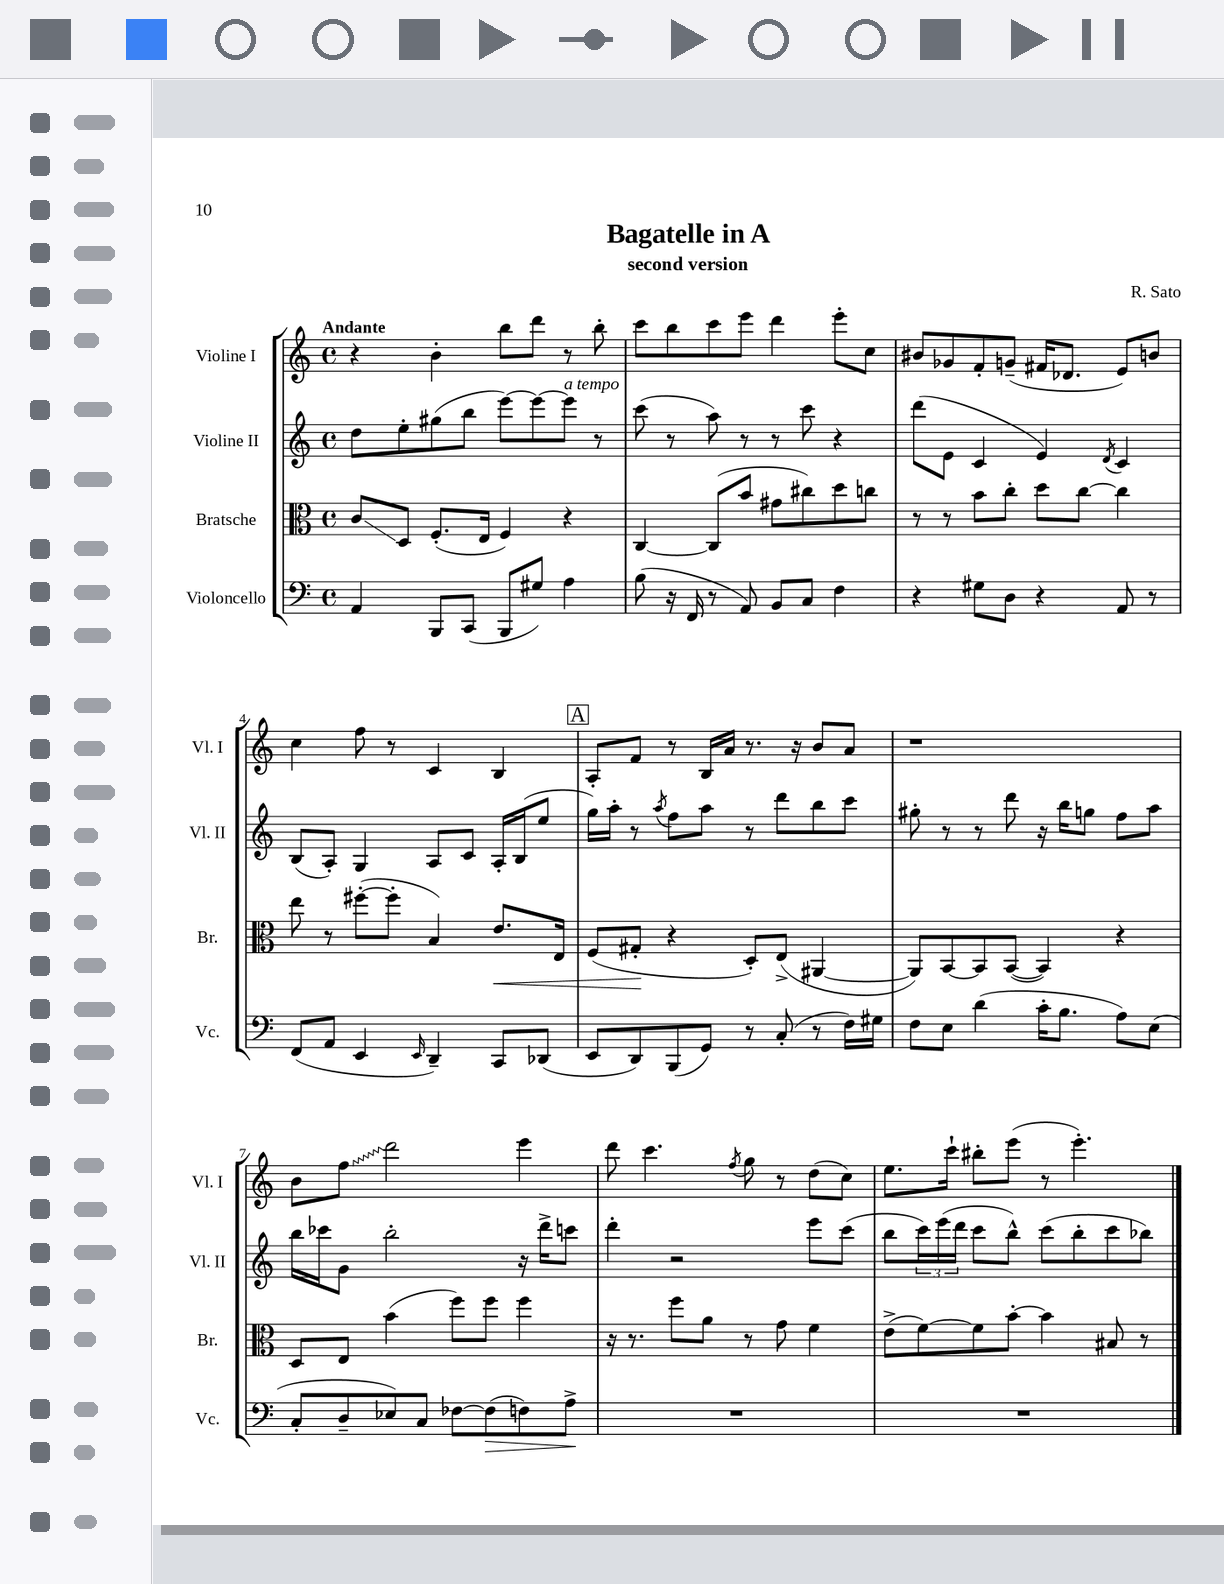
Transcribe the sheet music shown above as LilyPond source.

\header { title = "Bagatelle in A" composer = "R. Sato" subtitle = "second version" }
<<
\new StaffGroup <<
\new Staff = "s0" \with { instrumentName = "Violine I" shortInstrumentName = "Vl. I" } {
    \clef treble \key c \major \defaultTimeSignature \time 4/4 \tempo "Andante"
    r4 b'4-. b''8 d'''8 r8 b''8-. |
    c'''8 b''8 c'''8 e'''8 d'''4 e'''8-. c''8 |
    bis'8 ges'8 f'8-. g'8--( fis'16 des'8. e'8) b'8 |
    c''4 f''8 r8 c'4 b4 |
    \mark \markup { \box "A" } a8-. f'8 r8 b16 a'16 r8. r16 b'8 a'8 |
    r1 |
    b'8 \once \override Glissando.style = #'zigzag f''8\glissando d'''2 e'''4 |
    d'''8 c'''4. \acciaccatura { f''8 } g''8 r8 d''8( c''8) |
    e''8. c'''16-! bis''8-. e'''8( r8 e'''4.-.) \bar "|." |
}
\new Staff = "s1" \with { instrumentName = "Violine II" shortInstrumentName = "Vl. II" } {
    \clef treble \key c \major \defaultTimeSignature \time 4/4
    d''8 e''8-. gis''8( b''8 e'''8~) e'''8~ e'''8^\markup { \italic "a tempo" } r8 |
    c'''8( r8 a''8) r8 r8 c'''8 r4 |
    d'''8( e'8 c'4 e'4) \acciaccatura { d'8 } c'4 |
    b8( a8-.) g4 a8 c'8 a16-. b16( e''8 |
    \mark \markup { \box "A" } g''16) a''16-. r8 \acciaccatura { a''8 } f''8 a''8 r8 d'''8 b''8 c'''8 |
    gis''8-. r8 r8 d'''8 r16 b''16 g''8 f''8 a''8 |
    b''16 ces'''16 g'8 b''2-. r16 d'''16-> c'''8 |
    d'''4-. r2 e'''8 c'''8( |
    b''8 \tuplet 3/2 { c'''16) e'''16( d'''16 } c'''8 b''8-^) c'''8( b''8-. c'''8 bes''8) \bar "|." |
}
\new Staff = "s2" \with { instrumentName = "Bratsche" shortInstrumentName = "Br." } {
    \clef alto \key c \major \defaultTimeSignature \time 4/4
    c'8\glissando d8 f8.-.( e16 f4) r4 |
    c4~ c8( b'8 gis'8 cis''8) d''8 c''8 |
    r8 r8 b'8 c''8-. d''8 c''8~ c''4 |
    e''8 r8 fis''8~-.( fis''8-. b4) e'8.\< e16 |
    \mark \markup { \box "A" } f8( gis8-.\! r4 d8-.) e8->( ais,4~ |
    ais,8) b,8~ b,8 b,8~( b,4) r4 |
    d8 e8 b'4( f''8) f''8 f''4 |
    r16 r8. f''8 a'8 r8 g'8 f'4 |
    e'8->( f'8~) f'8 b'8~-. b'4 bis8 r8 \bar "|." |
}
\new Staff = "s3" \with { instrumentName = "Violoncello" shortInstrumentName = "Vc." } {
    \clef bass \key c \major \defaultTimeSignature \time 4/4
    a,4 b,,8 c,8( b,,8 gis8) a4 |
    b8( r16 f,16 r8 a,8) b,8 c8 f4 |
    r4 gis8 d8 r4 a,8 r8 |
    f,8( a,8 e,4 \grace { e,16 } d,4--) c,8 des,8( |
    \mark \markup { \box "A" } e,8 d,8) b,,8( g,8) r8 c8-.( r8 f16) gis16 |
    f8 e8 d'4( c'16-. b8. a8) e8( |
    c8-. d8-- ees8) c8 fes8~ fes8\>( f8) a8->\! |
    R1 |
    R1 \bar "|." |
}
>>
>>
